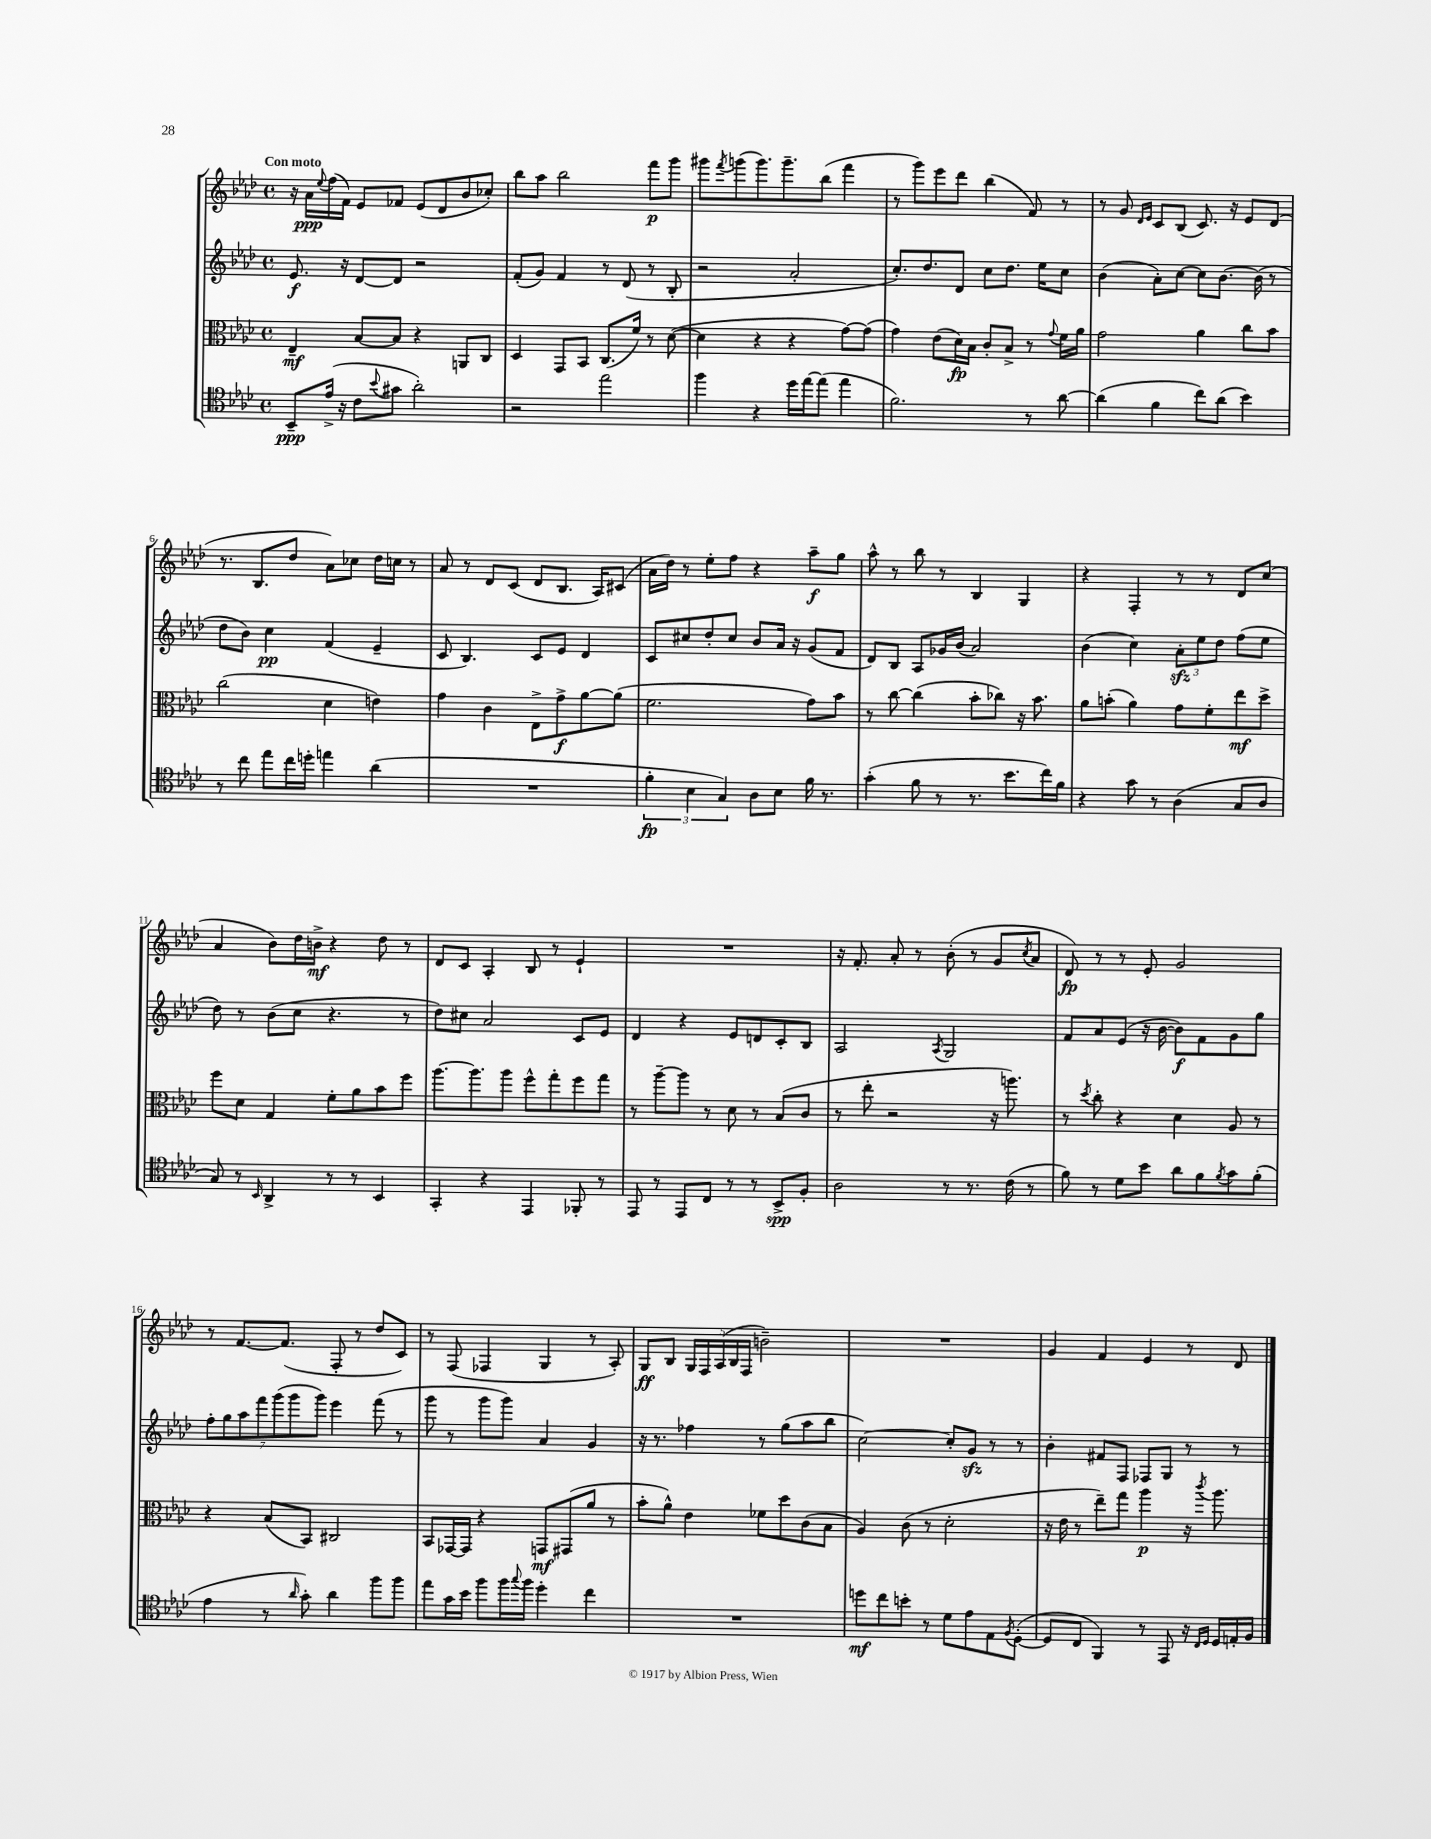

**kern	**dynam	**kern	**dynam	**kern	**dynam	**kern	**dynam
*part4	*part4	*part3	*part3	*part2	*part2	*part1	*part1
*staff4	*staff4	*staff3	*staff3	*staff2	*staff2	*staff1	*staff1
*clefC4	*	*clefC3	*	*clefG2	*	*clefG2	*
*k[b-e-a-d-]	*	*k[b-e-a-d-]	*	*k[b-e-a-d-]	*	*k[b-e-a-d-]	*
*M4/4	*	*M4/4	*	*M4/4	*	*M4/4	*
*met(c)	*	*met(c)	*	*met(c)	*	*met(c)	*
=1	=1	=1	=1	=1	=1	=1	=1
!	!	!	!	!	!	!LO:TX:a:B:t=Con moto	!
8BB-~/L	ppp	4E-~/	mf	8.e-/	f	16r	.
.	.	.	.	.	.	16a-\LL	ppp
.	.	.	.	.	.	8qqee-/	.
(16e-^/Jk	.	.	.	.	.	(16ff\	.
16r	.	.	.	16r	.	16f\JJ)	.
8c\L	.	[8B-/L	.	[8d-/L	.	8e-/L	.
8qqb-/	.	.	.	.	.	.	.
8g#X\J	.	8B-/J]	.	8d-/J]	.	8f-X/J	.
2a-'\)	.	4r	.	2r	.	(8e-/L	.
.	.	.	.	.	.	8d-/	.
.	.	8AAn/L	.	.	.	8b-/	.
.	.	8C/J	.	.	.	8cc-X'/J)	.
=2	=2	=2	=2	=2	=2	=2	=2
2r	.	4D-/	.	(8f'/L	.	8bb-\L	.
.	.	.	.	8g/J)	.	8aa-\J	.
.	.	8GG/L	.	4f/	.	2bb-\	.
.	.	8BB-/J	.	.	.	.	.
2ee-\	.	(8.C/L	.	8r	.	.	.
.	.	.	.	(8d-/	.	.	.
.	.	16f/Jk)	.	.	.	.	.
.	.	8r	.	8r	.	8fff\L	p
.	.	([8d-\	.	8B-'/	.	8ggg\J	.
=3	=3	=3	=3	=3	=3	=3	=3
4ff\	.	4d-\]	.	2r	.	8ggg#X\L	.
.	.	.	.	.	.	8qfff/	.
.	.	.	.	.	.	(8gggn\	.
4r	.	4r	.	.	.	8.ggg\)	.
.	.	.	.	.	.	8.ggg~\	.
16dd-\LL	.	4r	.	2a-'/	.	.	.
[16ee-\J	.	.	.	.	.	.	.
(8ee-\J]	.	.	.	.	.	(8bb-\J	.
4ee-\	.	[8g\L)	.	.	.	4fff\	.
.	.	(8g\J]	.	.	.	.	.
=4	=4	=4	=4	=4	=4	=4	=4
2.f\)	.	4g\)	.	8.cc'/L)	.	8r	.
.	.	.	.	.	.	8ggg\L)	.
.	.	.	.	8.dd-/	.	.	.
.	.	(8e-\L	.	.	.	8eee-\	.
.	.	16d-\L)	fp	8d-/J	.	8ddd-\J	.
.	.	16B-\JJ	.	.	.	.	.
.	.	8c'/L	.	8cc\L	.	(4bb-\	.
.	.	8B-^/J	.	8.dd-\J	.	.	.
8r	.	8r	.	.	.	8f/)	.
.	.	.	.	16ee-\KL	.	.	.
.	.	8qqg/	.	.	.	.	.
[8a-\	.	16f\LL	.	8cc\J	.	8r	.
.	.	16a-\JJ	.	.	.	.	.
=5	=5	=5	=5	=5	=5	=5	=5
(4a-\]	.	2g\	.	(4b-\	.	8r	.
.	.	.	.	.	.	8g/	.
.	.	.	.	.	.	16qqd-/LL	.
.	.	.	.	.	.	16qqe-/JJ	.
4f\	.	.	.	8a-'\L)	.	8c/L	.
.	.	.	.	[8cc\J	.	(8B-/J	.
8cc\L)	.	4a-\	.	8cc\L]	.	8.c/)	.
(8a-\J	.	.	.	[8.b-\J	.	.	.
.	.	.	.	.	.	16r	.
4b-\)	.	8cc\L	.	.	.	8e-/L	.
.	.	.	.	(16b-\]	.	.	.
.	.	8b-\J	.	8r	.	(8d-/J	.
!!LO:LB:g=z
=6	=6	=6	=6	=6	=6	=6	=6
8r	.	(2cc\	.	8dd-\L	.	8.r	.
8cc\	.	.	.	8b-\J)	.	.	.
.	.	.	.	.	.	8.B-/L	.
8ee-\L	.	.	.	4cc\	pp	.	.
16cc\L	.	.	.	.	.	8dd-/J	.
16ddn'\JJ	.	.	.	.	.	.	.
4een\	.	4d-\	.	(4f/	.	8a-\L)	.
.	.	.	.	.	.	8cc-X\J	.
(4a-\	.	4en\)	.	4e-~/	.	16dd-\LL	.
.	.	.	.	.	.	16ccn\JJ	.
.	.	.	.	.	.	8r	.
=7	=7	=7	=7	=7	=7	=7	=7
1r	.	4g\	.	8c/	.	8a-/	.
.	.	.	.	4.B-/)	.	8r	.
.	.	4c\	.	.	.	8d-/L	.
.	.	.	.	.	.	(8c/J	.
.	.	8E-^\L	.	8c/L	.	8d-/L	.
.	.	8g^\	f	8e-/J	.	8.B-/J	.
.	.	[8a-\	.	4d-/	.	.	.
.	.	.	.	.	.	16A-/KL)	.
.	.	(8a-\J]	.	.	.	(8c#X/J	.
=8	=8	=8	=8	=8	=8	=8	=8
6f'\	fp	2.f\	.	8c/L	.	16a-\LL	.
.	.	.	.	.	.	16dd-\JJ)	.
.	.	.	.	8cc#X/	.	8r	.
6B-\	.	.	.	.	.	.	.
.	.	.	.	8dd-'/	.	8ee-'\L	.
6G/)	.	.	.	.	.	.	.
.	.	.	.	8cc#/J	.	8ff\J	.
8A-\L	.	.	.	8b-/L	.	4r	.
8B-\J	.	.	.	16a-/Jk	.	.	.
.	.	.	.	16r	.	.	.
16f\	.	8g\L)	.	(8g/L	.	8aa-~\L	f
8.r	.	.	.	.	.	.	.
.	.	8b-\J	.	8f/J	.	8gg\J	.
=9	=9	=9	=9	=9	=9	=9	=9
(4g'\	.	8r	.	8d-/L)	.	8aa-^^\	.
.	.	[8cc\	.	8B-/J	.	8r	.
8f\	.	(4cc\]	.	8A-/L	.	8bb-\	.
8r	.	.	.	16g-X/L	.	8r	.
.	.	.	.	(16b-/JJ	.	.	.
8.r	.	8b-'\L	.	2a-/)	.	4B-/	.
.	.	8cc-X\J)	.	.	.	.	.
8.b-\L	.	.	.	.	.	.	.
.	.	16r	.	.	.	4G/	.
.	.	8.b-\	.	.	.	.	.
16cc\L)	.	.	.	.	.	.	.
16f\JJ	.	.	.	.	.	.	.
=10	=10	=10	=10	=10	=10	=10	=10
4r	.	8a-\L	.	(4b-\	.	4r	.
.	.	(8bn'\J	.	.	.	.	.
8g\	.	4a-\)	.	4cc\)	.	4F'/	.
8r	.	.	.	.	.	.	.
(4A-\	.	8g\L	.	12a-zz'\L	.	8r	.
.	.	.	.	12ee-\	.	.	.
.	.	8f'\	.	.	.	8r	.
.	.	.	.	12dd-\J	.	.	.
8G/L	.	8ee-\	mf	(8ff\L	.	8d-/L	.
8A-/J	.	8dd-^\J	.	8ee-\J	.	(8cc/J	.
!!LO:LB:g=z
=11	=11	=11	=11	=11	=11	=11	=11
8G/)	.	8ff\L	.	8dd-\)	.	4a-/	.
8r	.	8d-\J	.	8r	.	.	.
16qqBB-/	.	.	.	.	.	.	.
4AA-^/	.	4G/	.	(8b-\L	.	8b-\L)	.
.	.	.	.	8cc\J	.	16dd-\L	.
.	.	.	.	.	.	16bn^\JJ	mf
8r	.	8f'\L	.	4.r	.	4r	.
8r	.	8a-\	.	.	.	.	.
4BB-/	.	8b-\	.	.	.	8dd-\	.
.	.	8ff\J	.	8r	.	8r	.
=12	=12	=12	=12	=12	=12	=12	=12
4GG'/	.	[8.aa-\L	.	8dd-\L)	.	8d-/L	.
.	.	.	.	8cc#X\J	.	8c/J	.
.	.	8.aa-\]	.	.	.	.	.
4r	.	.	.	2a-/	.	4A-'/	.
.	.	8aa-\J	.	.	.	.	.
4EE-/	.	8ff^^\L	.	.	.	8B-/	.
.	.	8gg'\	.	.	.	8r	.
8FF-X'/	.	8ff\	.	8c/L	.	4e-`/	.
8r	.	8gg\J	.	8e-/J	.	.	.
=13	=13	=13	=13	=13	=13	=13	=13
8EE-/	.	8r	.	4d-/	.	1r	.
8r	.	[8aa-~\L	.	.	.	.	.
8EE-/L	.	8aa-\J]	.	4r	.	.	.
8C/J	.	8r	.	.	.	.	.
8r	.	8d-\	.	8e-/L	.	.	.
8r	.	8r	.	8dn/	.	.	.
8BB-^/L	spp	(8B-/L	.	8c'/	.	.	.
8F'/J	.	8c/J	.	8B-/J	.	.	.
=14	=14	=14	=14	=14	=14	=14	=14
2A-\	.	8r	.	2A-/	.	16r	.
.	.	.	.	.	.	8.f'/	.
.	.	8ee-'\	.	.	.	.	.
.	.	2r	.	.	.	8a-'/	.
.	.	.	.	.	.	8r	.
.	.	.	.	8qA-/	.	.	.
8r	.	.	.	2G/	.	(8b-'\	.
8.r	.	.	.	.	.	8r	.
.	.	16r	.	.	.	8g/L	.
(16c\	.	8.aan\)	.	.	.	.	.
.	.	.	.	.	.	8qcc/	.
8r	.	.	.	.	.	8a-/J	.
=15	=15	=15	=15	=15	=15	=15	=15
8f\)	.	8r	.	8f/L	.	8d-/)	fp
.	.	8qdd-/	.	.	.	.	.
8r	.	8cc'\	.	8a-/	.	8r	.
8d-\L	.	4r	.	(8e-/J	.	8r	.
8b-\J	.	.	.	16r	.	8e-'/	.
.	.	.	.	[16b-\	.	.	.
8a-\L	.	4d-\	.	8b-\L])	f	2g/	.
8f\	.	.	.	8f\	.	.	.
8qf/	.	.	.	.	.	.	.
8g\	.	8A-/	.	8g\	.	.	.
(8f'\J	.	8r	.	8gg\J	.	.	.
!!LO:LB:g=z
=16	=16	=16	=16	=16	=16	=16	=16
4e-\	.	4r	.	14ff'\L	.	8r	.
.	.	.	.	14gg\	.	.	.
.	.	.	.	.	.	[8.f/L	.
.	.	.	.	14aa-\	.	.	.
.	.	.	.	14fff\	.	.	.
8r	.	(8B-/L	.	.	.	.	.
.	.	.	.	(14ggg\	.	.	.
.	.	.	.	.	.	(8.f/J]	.
.	.	.	.	14ggg\	.	.	.
16qqa-/	.	.	.	.	.	.	.
8g'\)	.	8BB-/J)	.	.	.	.	.
.	.	.	.	14ggg\J)	.	.	.
4a-\	.	2C#X/	.	4eee-\	.	8F'/	.
.	.	.	.	.	.	8r	.
8ff\L	.	.	.	(8fff\	.	8dd-/L	.
8ff\J	.	.	.	8r	.	8c/J)	.
=17	=17	=17	=17	=17	=17	=17	=17
8ee-\L	.	8BB-/L	.	8ggg\	.	8r	.
16g\L	.	[16GG-X/L	.	8r	.	(8F/	.
16b-\JJ	.	16GG-/JJ]	.	.	.	.	.
8ff\L	.	4r	.	8ggg\L	.	4F-X/	.
16ff\L	.	.	.	8ggg\J)	.	.	.
8qqgg/	.	.	.	.	.	.	.
16ff\JJ	.	.	.	.	.	.	.
4dd-'\	.	8GGn/L	mf	4a-/	.	4G/	.
.	.	(8GG#X/	.	.	.	.	.
4cc\	.	8a-/J	.	4g/	.	8r	.
.	.	8r	.	.	.	8A-'/)	.
=18	=18	=18	=18	=18	=18	=18	=18
1r	.	8b-'\L	.	16r	.	8G/L	ff
.	.	.	.	8.r	.	.	.
.	.	8a-^^\J)	.	.	.	8B-/J	.
.	.	4e-\	.	4ff-X\	.	20G/LL	.
.	.	.	.	.	.	20F/	.
.	.	.	.	.	.	(20A-/	.
.	.	.	.	.	.	20B-/	.
.	.	.	.	.	.	20F/JJ	.
.	.	8f-X\L	.	8r	.	2bn~\)	.
.	.	8dd-\	.	(8gg\L	.	.	.
.	.	(8c\	.	8aa-\	.	.	.
.	.	8B-\J	.	8bb-\J	.	.	.
=19	=19	=19	=19	=19	=19	=19	=19
8ddn\L	mf	4A-/)	.	[2cc\)	.	1r	.
8cc\	.	.	.	.	.	.	.
8bn'\J	.	(8c\	.	.	.	.	.
8r	.	8r	.	.	.	.	.
8d-\L	.	2d-'\	.	8cc'/L]	.	.	.
8e-\	.	.	.	8gzz/J	.	.	.
8E-\	.	.	.	8r	.	.	.
8qF/	.	.	.	.	.	.	.
([8D-'\J	.	.	.	8r	.	.	.
=20	=20	=20	=20	=20	=20	=20	=20
8D-/L]	.	16r	.	4b-'\	.	4g/	.
.	.	16e-\	.	.	.	.	.
8C/J	.	8r	.	.	.	.	.
4FF/)	.	8ee-~\L)	.	8f#X/L	.	4f/	.
.	.	8gg\J	.	8F/J	.	.	.
8r	.	4aa-\	p	8F-X/L	.	4e-/	.
8EE-/	.	.	.	8G/J	.	.	.
16r	.	16r	.	8r	.	8r	.
16qqC/LL	.	.	.	.	.	.	.
16qqD-/JJ	.	8qccc/	.	.	.	.	.
16D-/LL	.	8.aa-\	.	.	.	.	.
16En'/	.	.	.	8r	.	8d-/	.
16F/JJ	.	.	.	.	.	.	.
==	==	==	==	==	==	==	==
*-	*-	*-	*-	*-	*-	*-	*-
